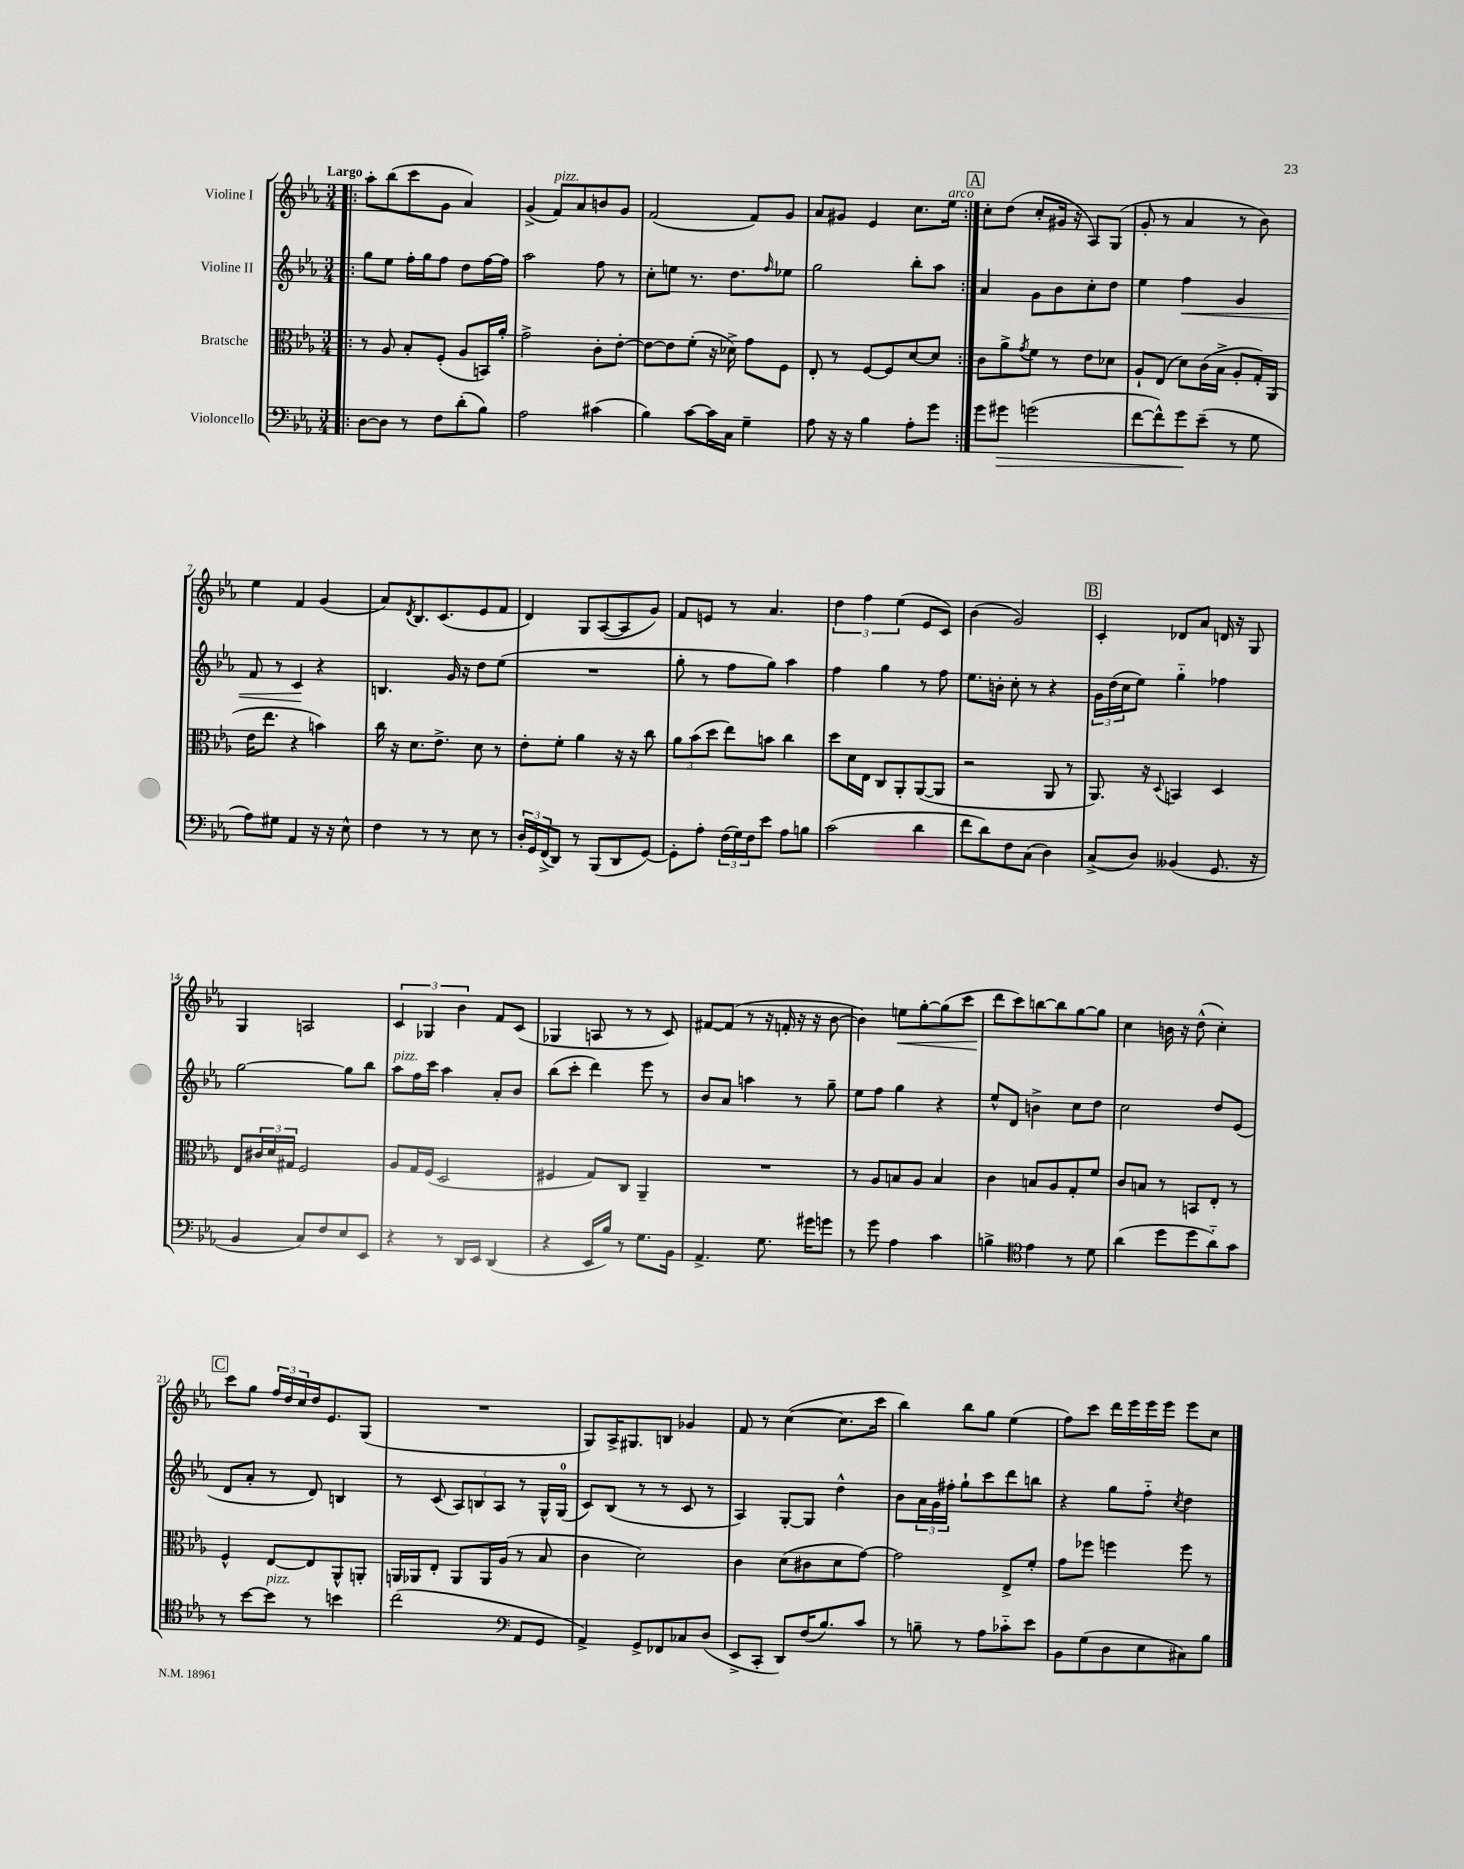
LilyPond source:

<<
\new StaffGroup <<
\new Staff = "s0" \with { instrumentName = "Violine I" } {
    \clef treble \key ees \major \numericTimeSignature \time 3/4 \tempo "Largo"
    \repeat volta 2 { \bar ".|:" aes''8-. bes''8( c'''8 g'8 aes'4) |
    g'4->( f'8^\markup { \italic "pizz." }) aes'8 b'8 g'8 |
    f'2( f'8) g'8 |
    aes'8 gis'8 ees'4 c''8. ees''16^\markup { \italic "arco" } | }
    \mark \markup { \box "A" } c''8-. d''8( c''8-. gis'16 r16 aes8) g8( |
    g'8-. r8 aes'4 r8 bes'8) |
    ees''4 f'4 g'4( |
    aes'8) \acciaccatura { d'8 } bes8. c'8.( ees'8 f'8 |
    d'4) g8 aes8~( aes8 g'8) |
    f'8 e'8 r8 aes'4. |
    \tuplet 3/2 { d''4 f''4 ees''4( } ees'8 c'8) |
    bes'4( g'2) |
    \mark \markup { \box "B" } c'4-. des'8 aes'8 d'16 r16 g8 |
    g4 a2 |
    \tuplet 3/2 { c'4 ges4 bes'4 } f'8 c'8( |
    ges4 a8 r8 r8 c'8) |
    fis'8~ fis'8( r8 r16 f'16-. r16 r16 bes'8~ |
    bes'4) e''8\< g''8~-. g''8( c'''8 |
    d'''8\! c'''8) b''8~ b''8 g''8~ g''8 |
    c''4 b'16 r16 d''8-^( c''4-.) |
    \mark \markup { \box "C" } c'''8 g''8 \tuplet 3/2 { f''16 d''16 c''16 } d''16 ees'8. g8( |
    R2. |
    g8) aes16-> gis8. b8 ges'4 |
    f'8 r8 c''4~( c''8. c'''16 |
    bes''4) bes''8 g''8 ees''4( |
    f''8) c'''8 d'''16 ees'''16 ees'''16 ees'''16 ees'''8 c''8 \bar "|." |
}
\new Staff = "s1" \with { instrumentName = "Violine II" } {
    \clef treble \key ees \major \numericTimeSignature \time 3/4
    \repeat volta 2 { \bar ".|:" g''8 ees''8 f''16-. g''16 f''8 d''8 f''16~ f''16 |
    aes''2 f''8 r8 |
    c''8-. e''8 r8. d''8. \grace { f''16 } ees''8 |
    g''2 bes''8-. aes''8 | }
    \mark \markup { \box "A" } aes'4 g'8 bes'8 c''8-. d''8 |
    ees''4 f''4\< g'4 |
    f'8 r8 c'4\! r4 |
    b4. g'16 r16 d''8 ees''8( |
    R2. |
    g''8-. r8 f''8 g''8) aes''4 |
    f''4 g''4 r8 f''8 |
    ees''8. b'16-. c''8-. r8 r4 |
    \mark \markup { \box "B" } \tuplet 3/2 { g'16 d''16( c''16 } ees''8) g''4-_ fes''4 |
    g''2~ g''8 bes''8 |
    aes''8^\markup { \italic "pizz." } f''16 c'''16 aes''4 aes'8-. bes'8 |
    bes''8( c'''8-. d'''4) ees'''8 r8 |
    bes'8 aes'8 a''4 r8 g''8-- |
    ees''8 f''8 g''4 r4 |
    ees''8-^ d'8 b'4-> c''8 d''8 |
    c''2 d''8 ees'8( |
    \mark \markup { \box "C" } d'8 aes'8-. r8 d'8) b4 |
    r8 c'8( \tuplet 3/2 { aes8) b8 aes8 } r8 g16-^ g16-0( |
    c'8) bes8( r8 r8 c'8 r8 |
    aes4) g8~-. g8 d''4-^ |
    bes'8 \tuplet 3/2 { aes'16 g'16 fis''16-. } g''8-! c'''8 d'''8 b''8 |
    r4 g''8 f''8-_ \acciaccatura { c''8 } d''4 \bar "|." |
}
\new Staff = "s2" \with { instrumentName = "Bratsche" } {
    \clef alto \key ees \major \numericTimeSignature \time 3/4
    \repeat volta 2 { \bar ".|:" r8 aes8 bes8-. f8-.( aes8 b,16) aes'16-. |
    g'2-> c'8-. ees'8~-. |
    ees'8~ ees'8 f'8-.( r16 des'16->) g'8 f8 |
    ees8-. r8 f8~ f8 d'8~ d'8 | }
    \mark \markup { \box "A" } c'8 aes'8-> \acciaccatura { g'8 } f'8 r8 ees'8 des'8 |
    aes8-! ees8( d'8) c'16( bes16-> aes8-. g16-.) aes,16( |
    ees'16 ees''8. r4 b'4) |
    c''16 r16 d'8. ees'8.-> d'8 r8 |
    ees'8-. f'8-. aes'4 r16 r16 c''8 |
    \tuplet 3/2 { aes'8 bes'8( d''8 } ees''8) b'8 c''4 |
    d''8 d'16 ees16 c8 aes,8-. aes,8~( aes,8 |
    r2 aes,8 r8 |
    \mark \markup { \box "B" } aes,8.) r16 \appoggiatura { d8 } b,4 d4 |
    ees8 \tuplet 3/2 { cis'16 d'16 gis16 } f2 |
    aes8 g16 f16( d2 |
    fis4 g8) c8 aes,4-- |
    R2. |
    r8 aes8 b8 aes8 b4 |
    c'4 b8 aes8 g8-. f'8 |
    c'8 b8 r8 b,8 ees8-. r8 |
    \mark \markup { \box "C" } f4-^ ees8~ ees8 aes,8-^ a,8-. |
    a,16 aes,16 ees8-. aes,8 aes,16 aes16( r8 bes8 |
    c'4 d'2) |
    c'4 d'8( cis'8 d'8 g'8~) |
    g'2 ees8-> f'8-. |
    g'8 fes''8 f''4 f''8 r8 \bar "|." |
}
\new Staff = "s3" \with { instrumentName = "Violoncello" } {
    \clef bass \key ees \major \numericTimeSignature \time 3/4
    \repeat volta 2 { \bar ".|:" d8~ d8 r8 f8 d'8-.( bes8) |
    aes2 cis'4( |
    bes4) c'8~ c'16 c16 g4-- |
    aes8 r16 r16 bes4 aes8-. g'8 | }
    \mark \markup { \box "A" } g'8 gis'8\> g'2( |
    f'8~ f'8-^) g'8\! ees'8--( r8 g8 |
    aes8) gis8 aes,4 r16 r16 ees8-^ |
    f4 r8 r8 ees8 r8 |
    \tuplet 3/2 { d16-. g,16 f,16->( } d,8) r8 bes,,8( d,8 g,8~) |
    g,8-. aes8-. \tuplet 3/2 { f16( g16) f16 } ees'8 aes8 b8 |
    c'2( d'4 |
    f'8 d'8) f8 c8( d4) |
    \mark \markup { \box "B" } c8->( d8) beses,4( g,8. r16 |
    bes,4 c8) f8 ees8 ees,8 |
    r4 r8 d,16 ees,16 d,4( |
    r4 ees,16 bes16) r8 g8. bes,16 |
    aes,4.-> g8. gis'16 g'8 |
    r8 g'8 aes4 c'4 |
    b4-> \clef tenor ees'4 r8 d'8 |
    aes'4( d''8 d''8 aes'8-_) g'8 |
    \mark \markup { \box "C" } r8 bes'8~ bes'8^\markup { \italic "pizz." } r8 b'4 |
    c''2( \clef bass aes,8 g,8 |
    aes,4->) g,8-> fes,8 ces8 d8( |
    ees,8-> c,8-. d,8) f16( bes8.) c'8 |
    r8 b8-- r8 aes8 ces'8-_ ees'8 |
    bes,8 g8( d8 ees8 cis8) bes8 \bar "|." |
}
>>
>>
